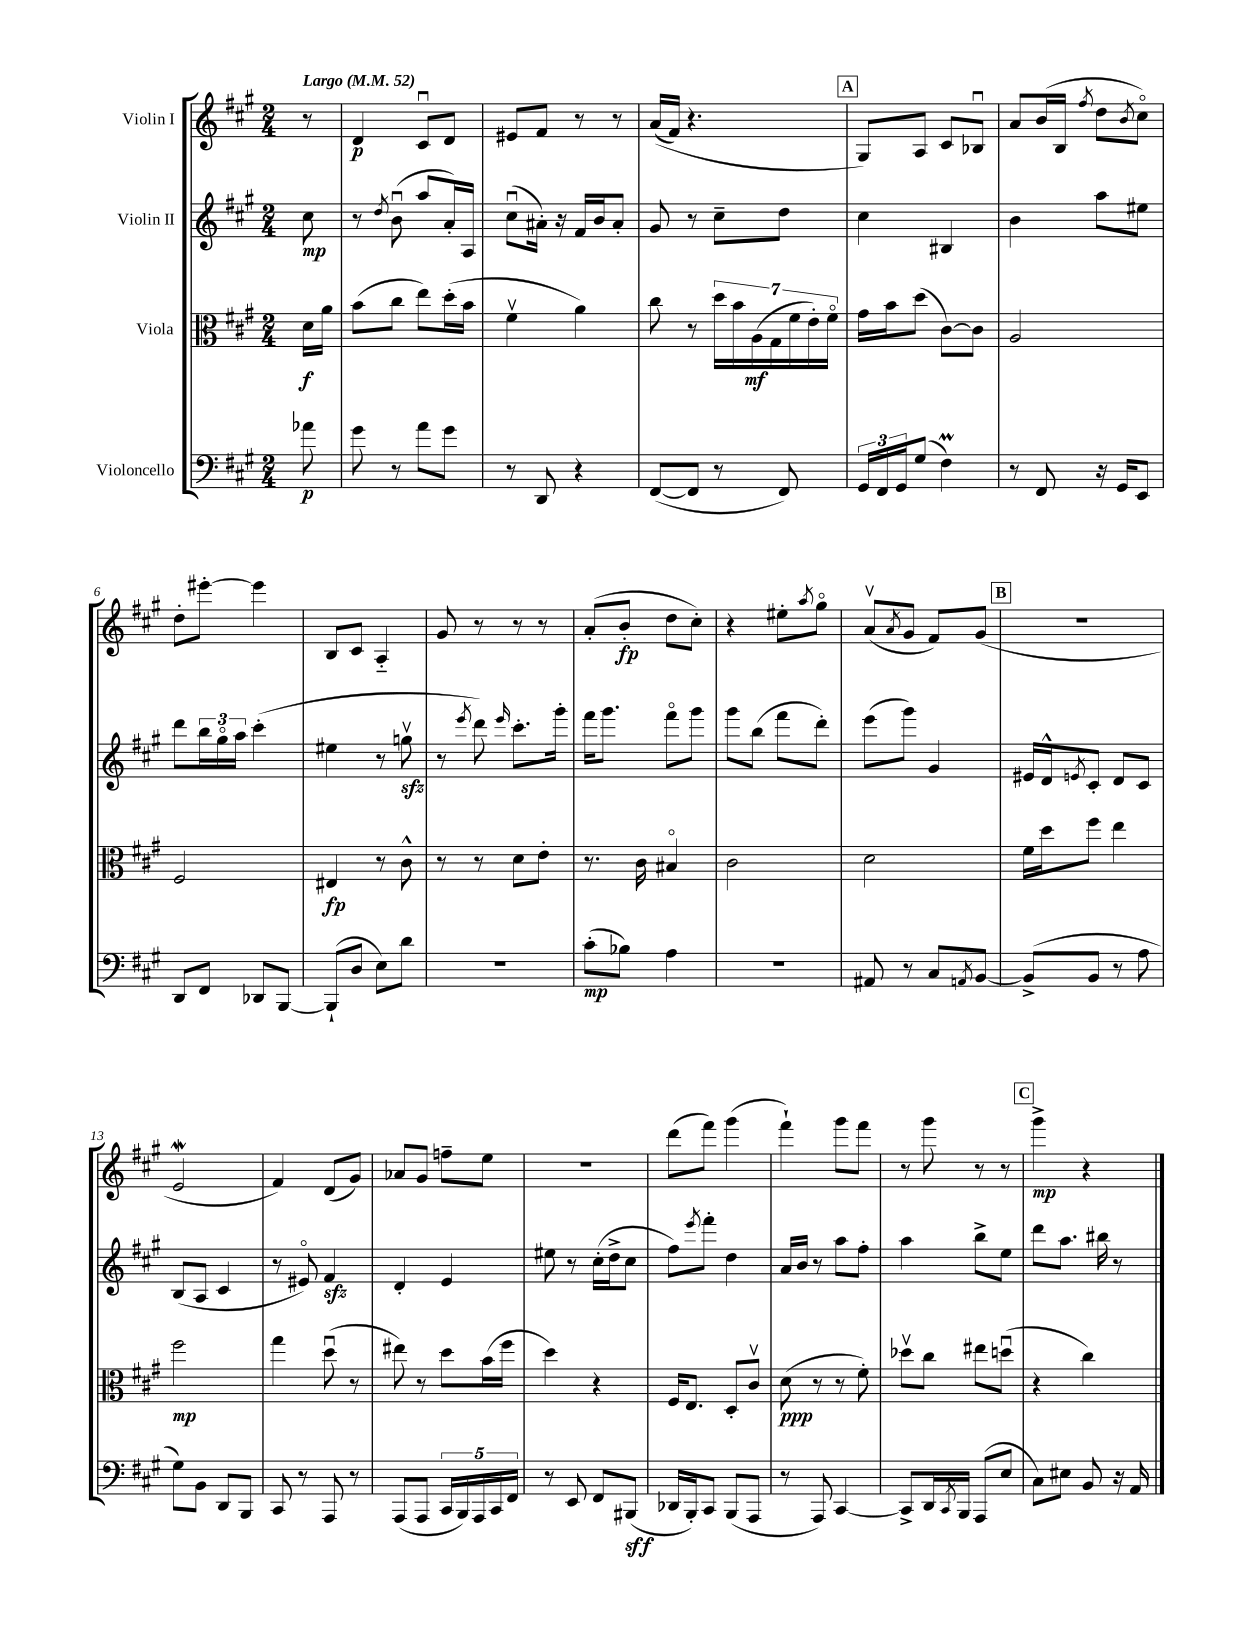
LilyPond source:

<<
\new StaffGroup <<
\new Staff = "s0" \with { instrumentName = "Violin I" } {
    \clef treble \key a \major \numericTimeSignature \time 2/4 \partial 8 \tempo "Largo" 4 = 52
    r8 |
    d'4\p cis'8\downbow d'8 |
    eis'8 fis'8 r8 r8 |
    a'16(\( fis'16) r4. |
    \mark \markup { \box "A" } gis8\) a8 cis'8 bes8\downbow |
    a'8 b'16( b16 \acciaccatura { fis''8 } d''8 \acciaccatura { b'8 } cis''8\flageolet) |
    d''8-. eis'''8~-. eis'''4 |
    b8 cis'8 a4-_ |
    gis'8 r8 r8 r8 |
    a'8-.( b'8-.\fp d''8 cis''8-.) |
    r4 eis''8-. \acciaccatura { a''8 } gis''8\flageolet |
    a'8\upbow( \acciaccatura { a'8 } gis'8 fis'8) gis'8( |
    \mark \markup { \box "B" } R2 |
    e'2\mordent |
    fis'4) d'8( gis'8) |
    aes'8 gis'8 f''8-- e''8 |
    r2 |
    d'''8( fis'''8) gis'''4( |
    fis'''4-!) gis'''8 fis'''8 |
    r8 gis'''8 r8 r8 |
    \mark \markup { \box "C" } gis'''4->\mp r4 \bar "|." |
}
\new Staff = "s1" \with { instrumentName = "Violin II" } {
    \clef treble \key a \major \numericTimeSignature \time 2/4 \partial 8
    cis''8\mp |
    r8 \acciaccatura { d''8 } b'8\downbow( a''8 a'16-.) a16 |
    cis''8\downbow( ais'16-.) r16 fis'16 b'16 ais'8-. |
    gis'8 r8 cis''8-- d''8 |
    \mark \markup { \box "A" } cis''4 bis4 |
    b'4 a''8 eis''8 |
    d'''8 \tuplet 3/2 { b''16 gis''16\flageolet a''16 } cis'''4-.( |
    eis''4 r8 g''8\upbow\sfz |
    r8 \acciaccatura { e'''8 } d'''8) \grace { e'''16 } cis'''8.-. gis'''16-. |
    fis'''16 gis'''8. fis'''8\flageolet gis'''8 |
    gis'''8 b''8( fis'''8 d'''8-.) |
    e'''8( gis'''8) gis'4 |
    \mark \markup { \box "B" } eis'16 d'16-^ \acciaccatura { e'8 } cis'8-. d'8 cis'8 |
    b8( a8 cis'4 |
    r8 eis'8\flageolet) fis'4\sfz |
    d'4-. e'4 |
    eis''8 r8 cis''16-.( d''16-> cis''8 |
    fis''8) \acciaccatura { e'''8 } fis'''8-. d''4 |
    a'16 b'16 r8 a''8 fis''8-. |
    a''4 b''8-> e''8 |
    \mark \markup { \box "C" } d'''8 a''8. bis''16 r8 \bar "|." |
}
\new Staff = "s2" \with { instrumentName = "Viola" } {
    \clef alto \key a \major \numericTimeSignature \time 2/4 \partial 8
    d'16\f a'16 |
    b'8( cis''8 e''8) d''16-.( b'16 |
    fis'4\upbow a'4) |
    cis''8 r8 \tuplet 7/4 { d''16 b'16 a16\mf( gis16 fis'16 e'16-.) fis'16\flageolet } |
    \mark \markup { \box "A" } gis'16 b'16 d''8( cis'8~) cis'8 |
    a2 |
    fis2 |
    eis4\fp r8 cis'8-^ |
    r8 r8 d'8 e'8-. |
    r8. cis'16 bis4\flageolet |
    cis'2 |
    d'2 |
    \mark \markup { \box "B" } fis'16 d''16 fis''8 e''4 |
    fis''2\mp |
    gis''4 d''8\downbow( r8 |
    eis''8) r8 d''8 b'16( fis''16 |
    d''4) r4 |
    fis16 e8. d8-. cis'8\upbow |
    d'8\ppp( r8 r8 fis'8-.) |
    des''8\upbow cis''8 eis''8 d''8\downbow( |
    \mark \markup { \box "C" } r4 cis''4) \bar "|." |
}
\new Staff = "s3" \with { instrumentName = "Violoncello" } {
    \clef bass \key a \major \numericTimeSignature \time 2/4 \partial 8
    aes'8\p |
    gis'8 r8 a'8 gis'8 |
    r8 d,8 r4 |
    fis,8~( fis,8 r8 fis,8) |
    \mark \markup { \box "A" } \tuplet 3/2 { gis,16 fis,16 gis,16 } gis8( fis4\prall) |
    r8 fis,8 r16 gis,16 e,8 |
    d,8 fis,8 des,8 b,,8~ |
    b,,8-!( d8 e8) d'8 |
    r2 |
    cis'8-.\mp( bes8) a4 |
    R2 |
    ais,8 r8 cis8 \acciaccatura { a,8 } b,8~ |
    \mark \markup { \box "B" } b,8->( b,8 r8 a8 |
    gis8) b,8 d,8 b,,8 |
    cis,8 r8 a,,8 r8 |
    a,,8( a,,8 \tuplet 5/4 { cis,16 b,,16) a,,16 cis,16 fis,16 } |
    r8 e,8 fis,8 bis,,8\sff( |
    des,16 b,,16-.) cis,8 b,,8( a,,8 |
    r8 a,,8) cis,4~ |
    cis,8-> d,16 \acciaccatura { cis,8 } b,,16 a,,8( e8 |
    \mark \markup { \box "C" } cis8) eis8 b,8 r16 a,16 \bar "|." |
}
>>
>>
